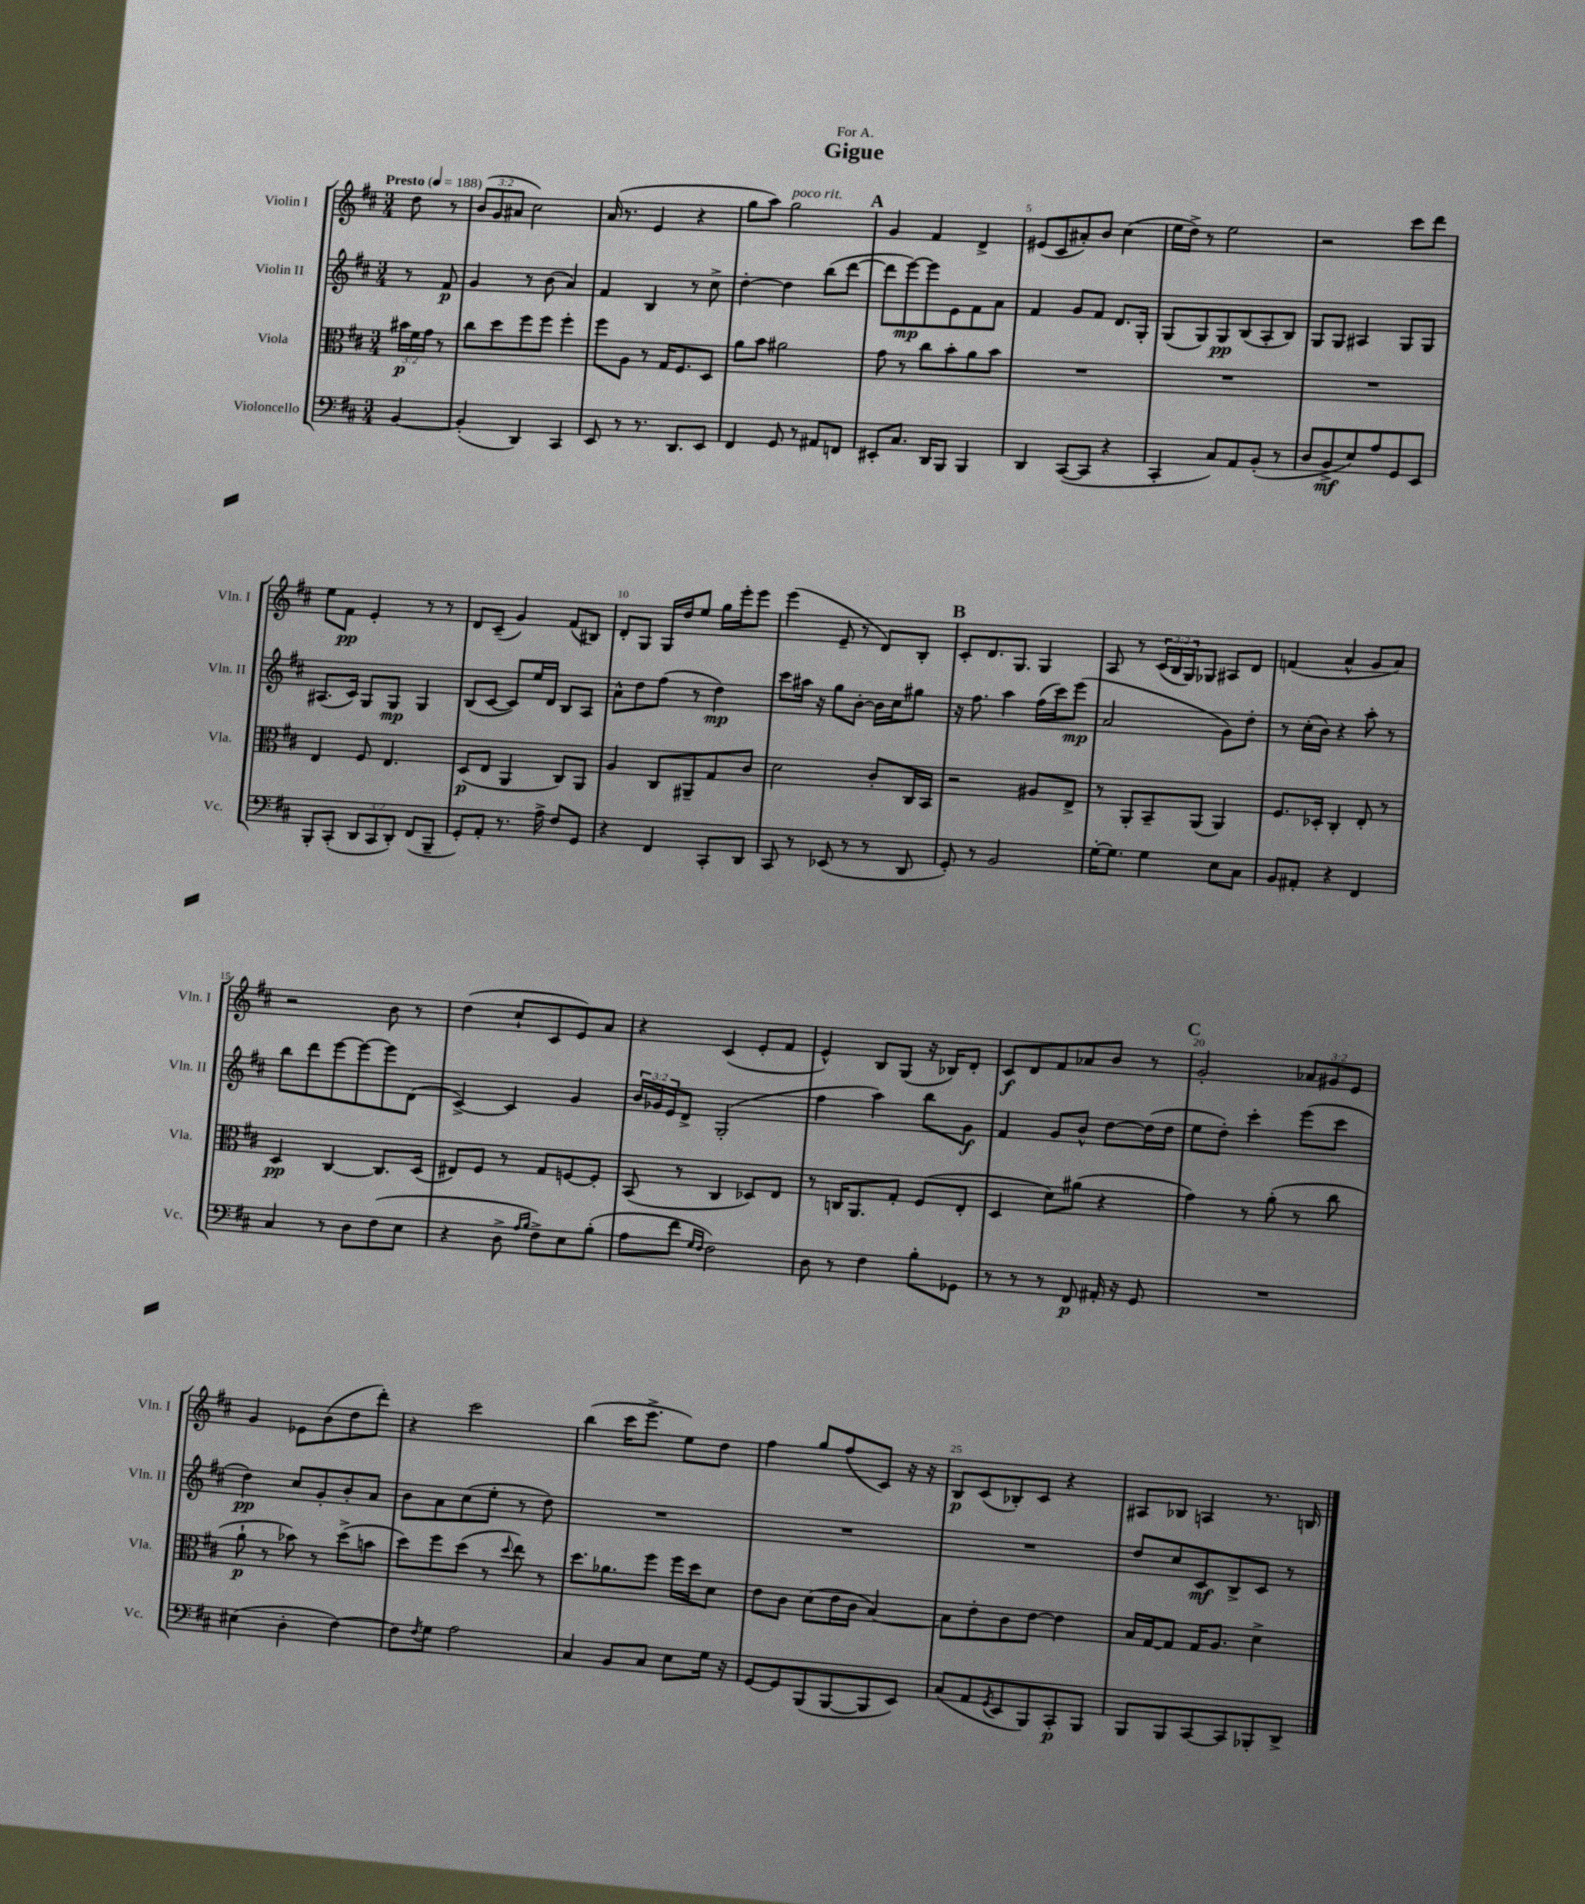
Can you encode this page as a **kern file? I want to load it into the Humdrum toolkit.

**kern	**kern	**kern	**kern
*staff4	*staff3	*staff2	*staff1
*clefF4	*clefC3	*clefG2	*clefG2
*k[f#c#]	*k[f#c#]	*k[f#c#]	*k[f#c#]
*M3/4	*M3/4	*M3/4	*M3/4
*MM188	*MM188	*MM188	*MM188
[4BB	24b#	8r	8dd
.	24f#	.	.
.	24g	.	.
.	8r	8f#	8r
=	=	=	=
(4BB']	8cc#	4g	(12b
.	.	.	12g
.	8dd	.	.
.	.	.	12a#
4DD)	8ff#	8r	2cc#)
.	8ff#	(8b	.
4CC#	4ff#'	4a)	.
=	=	=	=
8EE	8ff#	4f#	(16a
.	.	.	8.r
8r	8A	.	.
8.r	8r	4B	4e
.	16G	.	.
8.DD	8.F#	.	.
.	.	8r	4r
8EE	8D	8cc#^	.
=	=	=	=
4FF#	8a	[4dd'	8gg
.	8b	.	8aa)
8GG	2a#	4dd]	2gg
8r	.	.	.
8AA#	.	(8bb	.
8FF	.	[8ddd	.
=	=	=	=
8EE#'	8g	8ddd]	4g
8.C#	8r	[8eee)	.
.	8cc#	8eee]	4f#
16DD	.	.	.
8BBB	8b'	8e	.
4BBB	8a	8f#	4d^
.	8b	8a	.
=	=	=	=
4DD	2.r	4f#	(8e#
.	.	.	8c#
([8CC#	.	8g	8a#')
8CC#]	.	8f#	8b
4r	.	8.d	(4cc#
.	.	16G'	.
=	=	=	=
4CC#'	2.r	(8G	16ee
.	.	.	16dd^)
.	.	8G)	8r
8C#)	.	8G	2ee
8AA	.	(8B	.
(8BB'	.	8A'	.
8r	.	8B)	.
=	=	=	=
8D	2.r	8G	2r
8BB^	.	8G	.
8E)	.	4A#	.
8A	.	.	.
8GG	.	8G	8ccc#
8EE	.	8G	8ddd
=	=	=	=
8BBB'	4E	(8.A#	8ee
(8CC#'	.	.	8f#
.	.	16c#)	.
12DD	8F#	8G	4e'
12CC#	.	.	.
.	4.E	8G	.
12DD')	.	.	.
(8FF#	.	4G	8r
8BBB~	.	.	8r
=	=	=	=
8GG')	(8D	(8B	8d
8AA'	8E	[8c#	(8c#~
8.r	4AA	8c#])	4g)
.	.	16ee	.
16A^	.	16d	.
8F#	8C#)	8B	(8f#
8GG	8AA	8A	8B#)
=	=	=	=
4r	4A	8a^^	8d'
.	.	8dd	8G
4FF#	8C#	(8ff#	16G
.	.	.	16dd
.	8AA#~	8r	8ee
8CC#'	8G	4dd)	16gg
.	.	.	16eee'
8DD	8c#	.	8eee
=	=	=	=
8CC#	2d	8ccc#	(4eee
8r	.	16aa#	.
.	.	16r	.
(8EE-	.	8gg	8e~
8r	.	[8b'	8r
8r	8c#'	16b]	8d)
.	.	16cc#	.
8DD	16C#	8gg#	8B'
.	16BB	.	.
=	=	=	=
8GG')	2r	16r	8c#'
.	.	8.ff#	.
8r	.	.	8.d
2BB	.	4aa	.
.	.	.	8.G
.	8A#	(16ff#	4G
.	.	16ccc#)	.
.	8E^	(8eee	.
=	=	=	=
[16G'	8r	2a	8A
8.G]	.	.	.
.	8AA'	.	8r
4G	8BB~	.	(24c#
.	.	.	24B
.	.	.	24G)
.	(8AA	.	8G-
8E	4AA)	8g)	8A#
8C#	.	8dd'	8d
=	=	=	=
8BB	8.F#	8r	(4f
8AA#'	.	(16cc#'	.
.	16D-'	16b)	.
4r	4C#'	4r	4a^^
4FF#	8E'	8aa'	8g
.	8r	8r	8a)
=	=	=	=
4C#	4D	8bb	2r
.	.	8ddd	.
8r	[4C#	[8eee	.
8D	.	8eee_	.
(8F#	8.C#]	8eee]	8b
8E	.	(8d	8r
.	(16D	.	.
=	=	=	=
4r	8E#)	[4c#^)	(4dd
.	8F#	.	.
8D^	8r	4c#]	8cc#`
16qqA	.	.	.
16qqB	.	.	.
8F#^)	8G	.	8c#
8E	[8F	4g	8e)
(8B'	8F']	.	8a
=	=	=	=
8A	(8BB	24b	4r
.	.	24g-	.
.	.	24e	.
8f#	8r	8d^	.
16qqG	.	.	.
16qqF#	.	.	.
2F#)	4C#	(2G'	(4c#
.	8D-)	.	8e'
.	8E	.	8f#
=	=	=	=
8D	8r	4ff#	4e^^)
8r	16C	.	.
.	8.AA	.	.
4F#	.	4aa)	8B
.	8G'	.	(8G
8B'	(8F#	8bb	16r
.	.	.	16B-)
8GG-	8E'	8g	8d'
=	=	=	=
8r	4D	4f#	8c#
8r	.	.	8d
8r	8d)	8g	8f#
8FF#	(8a#	8b^^	8a-
16AA#'	4r	[8dd	8b
16r	.	.	.
8GG	.	(16dd]	8r
.	.	16dd	.
=	=	=	=
2.r	4g)	8ee	2g'
.	.	8dd')	.
.	8r	4ccc#'	.
.	(8a'	.	.
.	8r	(8eee	12a-
.	.	.	12g#
.	8cc#	8ccc#	.
.	.	.	12e
=	=	=	=
(4E#	8a`	4dd)	4g
.	8r	.	.
4D'	8b-)	8cc#	8e-
.	8r	8g'	(8b
[4F#)	(8dd^	8b'	8dd
.	8b	8a	8ddd')
=	=	=	=
8F#]	8dd)	8b	4r
8qF#	.	.	.
8G	8ff#	8a	.
2A	(8dd	(8cc#	2ccc#
.	8r	8ee'	.
.	8qqdd	.	.
.	8ee)	8r	.
.	8r	8dd)	.
=	=	=	=
4C#	8.dd	2.r	(4bb
.	8.a-	.	.
8BB	.	.	16ccc#
.	.	.	8.eee^
8C#	8ff#	.	.
8E	16ff#	.	8ee)
.	16dd	.	.
16G	8d	.	8dd
16r	.	.	.
=	=	=	=
[8GG	8e	2.r	4ff#
8GG]	8c#	.	.
(8BBB	(8d	.	8gg
[8BBB	16e	.	(8ff#
.	16c#	.	.
8BBB]	[4B)	.	8c#)
8EE)	.	.	16r
.	.	.	16r
=	=	=	=
(8C#	8B]	2.r	8B
8AA	8e'	.	(8c#
8qGG	.	.	.
8EE	8c#	.	8B-')
8BBB)	[8e	.	8c#
8CC#'	4e]	.	4r
8BBB	.	.	.
=	=	=	=
8BBB	16B	8dd	8A#
.	[16G	.	.
8BBB	8G]	8cc#	8B-
[8CC#	16G	8c#	4A
.	8.A	.	.
8CC#]	.	8B^	.
8BBB-'	4d^	8c#	8.r
8DD^	.	8r	.
.	.	.	16B
==	==	==	==
*-	*-	*-	*-
